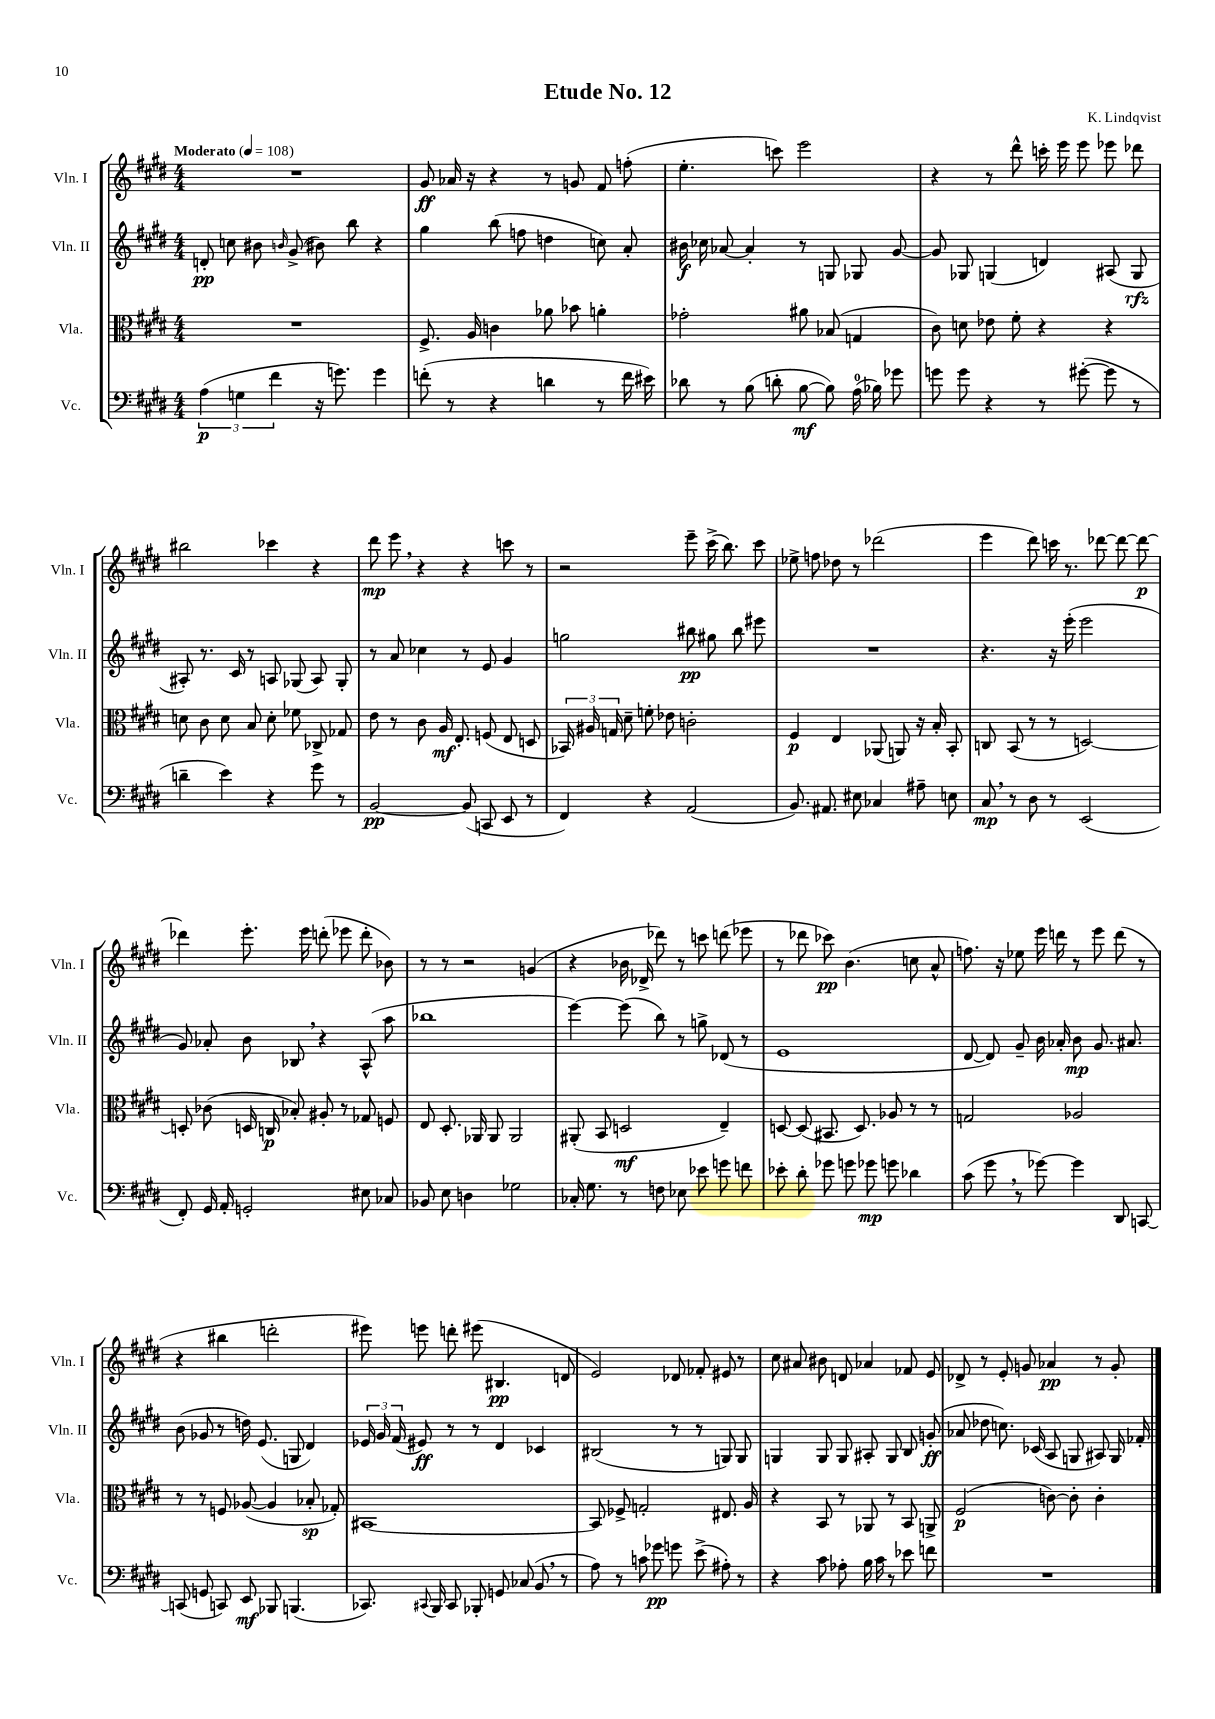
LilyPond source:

\header { title = "Etude No. 12" composer = "K. Lindqvist" }
<<
\new StaffGroup <<
\new Staff = "s0" \with { instrumentName = "Vln. I" shortInstrumentName = "Vln. I" } {
    \clef treble \key e \major \numericTimeSignature \time 4/4 \tempo "Moderato" 4 = 108
    \autoBeamOff R1 |
    gis'8\ff aes'16 r16 r4 r8 g'8 fis'8 f''8-.( |
    e''4.-. c'''8) e'''2 |
    r4 r8 dis'''8-^ c'''16-. e'''16 e'''8 ees'''8 des'''8 |
    bis''2 ces'''4 r4 |
    dis'''8\mp e'''8 \breathe r4 r4 c'''8 r8 |
    r2 e'''8-- cis'''16->( b''8.) cis'''8 |
    ees''8-> f''8 des''8 r8 des'''2( |
    e'''4 dis'''8) c'''16 r8. des'''8~ des'''8~ des'''8~\p |
    des'''4 e'''8.-. e'''16 d'''8-.( ees'''8 d'''8-. bes'8) |
    r8 r8 r2 g'4( |
    r4 bes'16 des'16-> des'''8) r8 c'''8 d'''8( ees'''8 |
    r8 des'''8 ces'''8\pp) b'4.( c''8 a'8-^ |
    f''8.) r16 ees''8 e'''16 d'''16 r8 e'''8 d'''8( r8 |
    r4 bis''4 d'''2-. |
    eis'''8) e'''8 d'''8-. eis'''8( bis4.\pp d'8 |
    e'2) des'8 fes'8-. eis'8 r8 |
    cis''8 ais'8 bis'8 d'8 aes'4 fes'8 e'8 |
    des'8-> r8 e'8-. g'8 aes'4\pp r8 g'8-. \bar "|." |
}
\new Staff = "s1" \with { instrumentName = "Vln. II" shortInstrumentName = "Vln. II" } {
    \clef treble \key e \major \numericTimeSignature \time 4/4
    \autoBeamOff d'8-.\pp c''8 bis'8 \grace { b'16 } gis'8->( bis'8) b''8 r4 |
    gis''4 b''8( f''8 d''4 c''8) a'8-. |
    bis'16\f ces''16 aes'8~ aes'4-. r8 g8 ges8 gis'8~ |
    gis'8 ges8 g4( d'4) ais8( g8\rfz |
    ais8-.) r8. cis'16 r8 a8 ges8( a8) ges8-. |
    r8 a'8 ces''4 r8 e'8 gis'4 |
    g''2 bis''8\pp gis''8 bis''8 eis'''8 |
    R1 |
    r4. r16 e'''16-.( e'''2 |
    gis'8) aes'8-. b'8 bes8 \breathe r4 a8-^( a''8 |
    bes''1 |
    e'''4~) e'''8( b''8) r8 g''8-> des'8( r8 |
    e'1 |
    dis'8~ dis'8) gis'8-- b'16 aes'16-. b'8\mp gis'8. ais'8. |
    b'8( ges'8 r8 d''16) e'8.( g8 dis'4) |
    \tuplet 3/2 { ees'16 gis'16 fis'16( } eis'8\ff) r8 r8 dis'4 ces'4 |
    bis2( r8 r8 g8) g8 |
    g4 g8 g8 ais8-. g8 b8 g'8-.\ff( |
    aes'8 des''8 c''8.) ces'16( a8 g8 ais8) g16 fes'16-. \bar "|." |
}
\new Staff = "s2" \with { instrumentName = "Vla." shortInstrumentName = "Vla." } {
    \clef alto \key e \major \numericTimeSignature \time 4/4
    \autoBeamOff R1 |
    fis8.-> a16 c'4 aes'8 bes'8 a'4-. |
    ges'2-. ais'8 bes8( g4 |
    cis'8) d'8 ees'8 fis'8-. r4 r4 |
    d'8 cis'8 d'8 b8 d'8-. fes'8 ces8-> ges8 |
    e'8 r8 cis'8 a16\mf e8.-. f8( e8 d8 |
    \tuplet 3/2 { bes,16) ais16 g16 } dis'8-- f'8-. ees'8 c'2-. |
    fis4\p e4 aes,8( a,8) r16 b16-. b,8-. |
    c8 b,8( r8 r8 d2~) |
    d8-. ces'8( d16 c16\p bes8-.) ais8-. r8 ges8 f8 |
    e8 dis8.-. aes,16 aes,8 aes,2 |
    ais,8-.( b,8 d2\mf e4--) |
    d8~ d8( bis,8. d8.) aes8 r8 r8 |
    g2 aes2 |
    r8 r8 f8 aes8~( aes4 bes8-.\sp ges8-.) |
    bis,1~ |
    bis,8 fes8-> g2-. eis8. a16 |
    r4 b,8 r8 aes,8 r8 b,8 a,8-> |
    fis2\p( c'8~) c'8-. c'4-. \bar "|." |
}
\new Staff = "s3" \with { instrumentName = "Vc." shortInstrumentName = "Vc." } {
    \clef bass \key e \major \numericTimeSignature \time 4/4
    \autoBeamOff \tuplet 3/2 { a4\p( g4 fis'4 } r16 g'8.) g'4 |
    f'8-.( r8 r4 d'4 r8 f'16 eis'16) |
    des'8 r8 b8( d'8-. b8~\mf b8) a16-0( bes16) ges'8 |
    g'8 g'8 r4 r8 gis'8~-.( gis'8 r8 |
    d'4-- e'4) r4 gis'8 r8 |
    b,2~\pp b,8( c,8 e,8 r8 |
    fis,4) r4 a,2( |
    b,8.) ais,8. eis8 ces4 ais8-- e8 |
    cis8\mp \breathe r8 dis8 r8 e,2( |
    fis,8-.) gis,16 a,16-. g,2-. eis8 ces8 |
    bes,8 e8 d4 ges2 |
    ces16-. gis8. r8 f8 ees8 ees'8 g'8 f'8 |
    ees'8-. dis'8-. ges'8 g'8 ges'8\mp g'8 des'4 |
    cis'8( gis'8 \breathe r8 ges'8~) ges'4 dis,8 c,8~ |
    c,8( g,8 c,8) e,8\mf bes,,8 b,,4.( |
    ces,8.) \appoggiatura { cis,8 } b,,16 cis,8 bes,,8-. g,8 ces8( b,8 \breathe r8 |
    a8) r8 c'8 ges'8\pp g'8 e'8->( ais8-.) r8 |
    r4 cis'8 aes8-. b16 cis'16 r8 ees'8 f'8 |
    R1 \bar "|." |
}
>>
>>
\layout { \context { \Score \remove "Bar_number_engraver" } }
